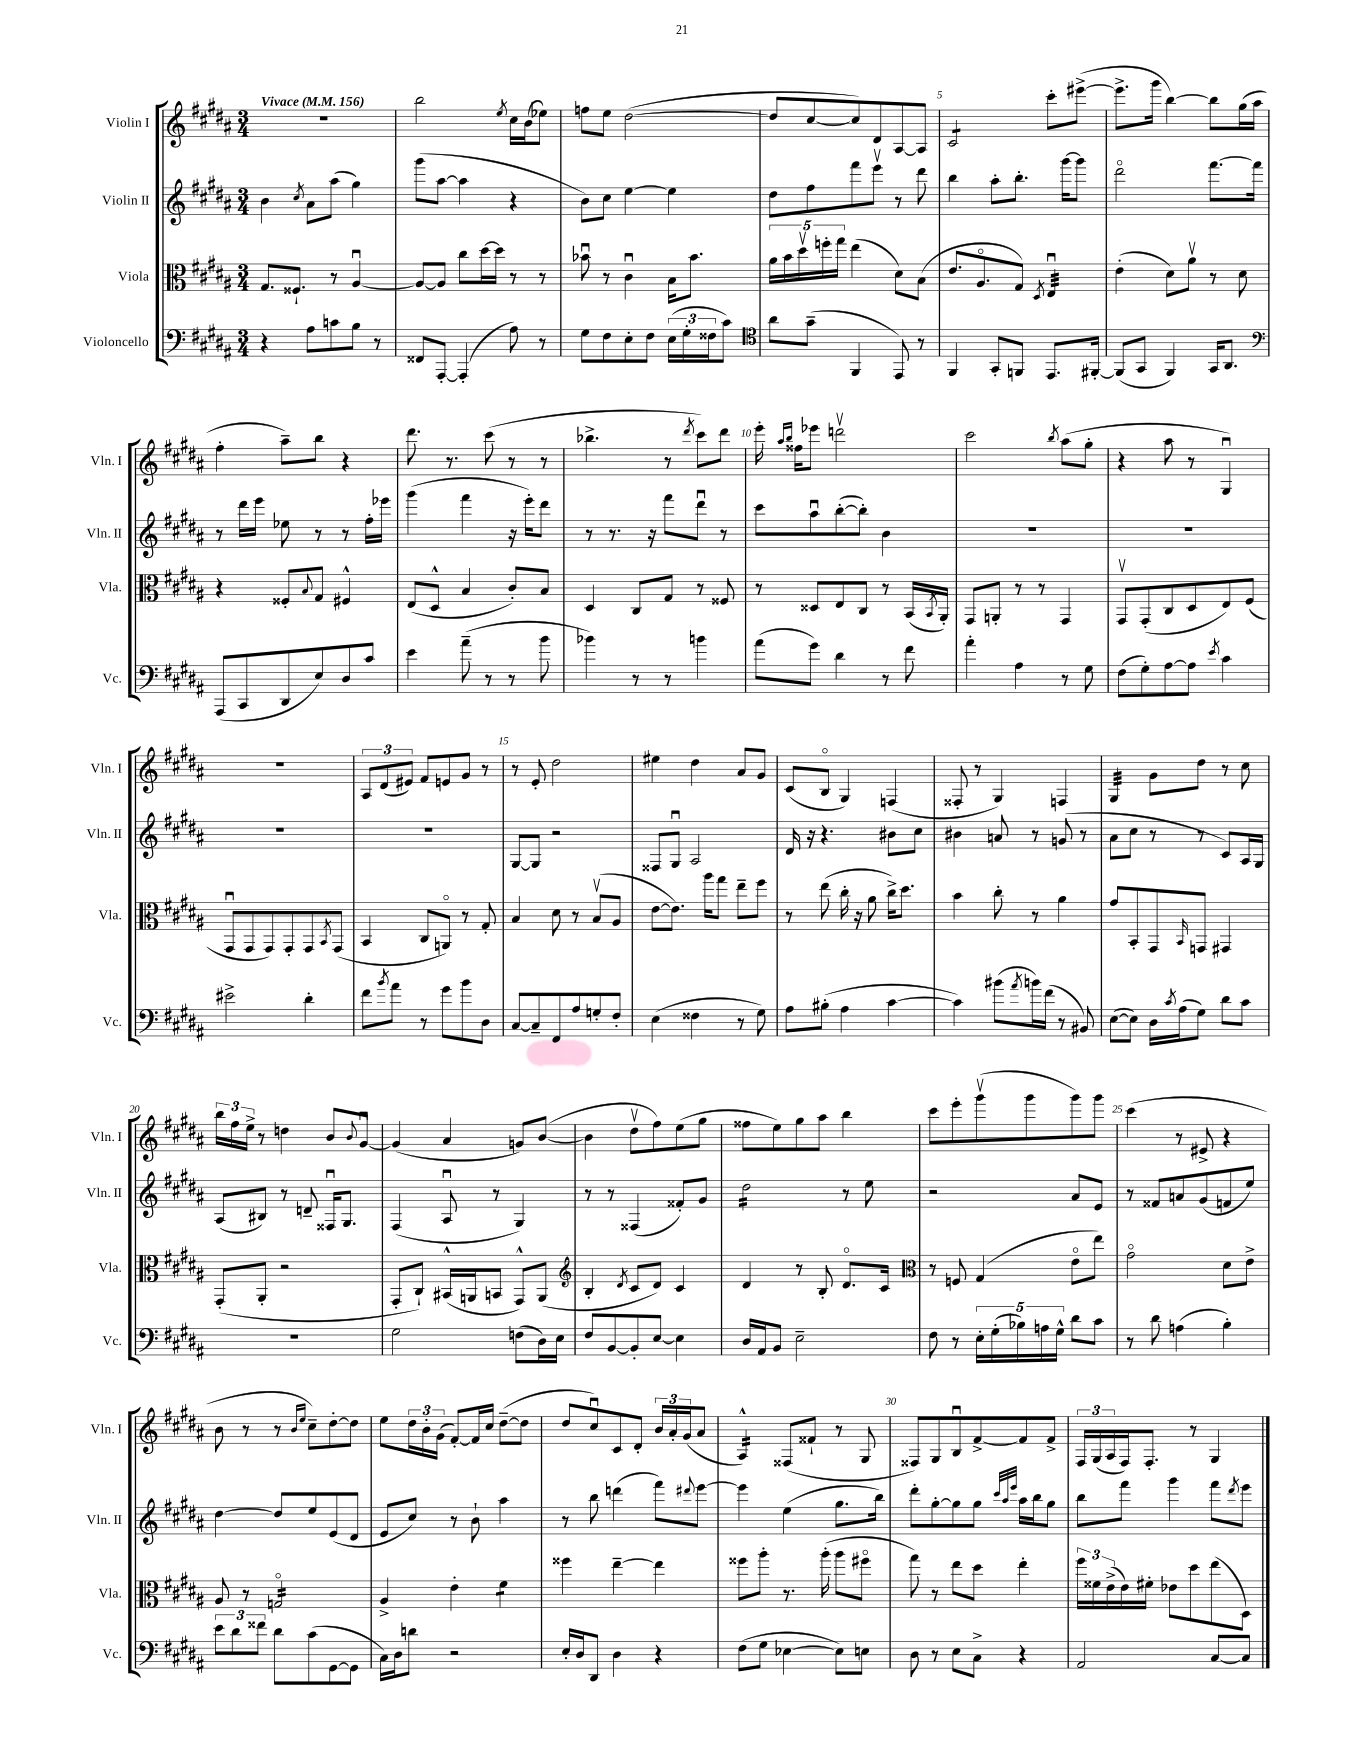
<<
\new StaffGroup <<
\new Staff = "s0" \with { instrumentName = "Violin I" shortInstrumentName = "Vln. I" } {
    \clef treble \key b \major \numericTimeSignature \time 3/4 \tempo "Vivace" 4 = 156
    R2. |
    b''2 \acciaccatura { e''8 } cis''16 b'16( ees''8) |
    f''8 e''8 dis''2~( |
    dis''8 cis''8~ cis''8) dis'8 ais8~ ais8 |
    cis'2:8 cis'''8-. eis'''8~->( |
    eis'''8.-> gis'''16 b''4~) b''8 gis''16( ais''16 |
    fis''4-. ais''8--) b''8 r4 |
    dis'''8. r8. cis'''8( r8 r8 |
    bes''4.-> r8 \acciaccatura { dis'''8 } cis'''8) dis'''8 |
    e'''16-. \grace { ais''16 b''16 } fisis''16 ees'''8 d'''2\upbow |
    cis'''2 \acciaccatura { b''8 } ais''8( gis''8-. |
    r4 ais''8 r8 gis4\downbow) |
    R2. |
    \tuplet 3/2 { ais8 dis'8( eis'8) } fis'8 e'8 gis'8 r8 |
    r8 e'8-. dis''2 |
    eis''4 dis''4 ais'8 gis'8 |
    cis'8( b8\flageolet gis4) f4( |
    fisis8-. r8 gis4) f4 |
    gis4:32 gis'8 dis''8 r8 cis''8 |
    \tuplet 3/2 { b''16 fis''16 e''16-> } r8 d''4 b'8 \appoggiatura { b'8 } gis'8~\downbow |
    gis'4( ais'4 g'8) b'8~( |
    b'4 dis''8\upbow fis''8) e''8( gis''8 |
    fisis''8 e''8) gis''8 ais''8 b''4 |
    cis'''8 e'''8-. gis'''8\upbow( gis'''8 gis'''8) gis'''8 |
    cis'''4( r8 eis'8-> r4 |
    b'8 r8 r8 \grace { b'16 e''16 } cis''8--) dis''8~-. dis''8 |
    e''8 \tuplet 3/2 { dis''16 b'16-. gis'16( } fis'8~-.) fis'16 cis''16 dis''8~--( dis''8 |
    dis''8 cis''8\downbow) cis'8 dis'8-. \tuplet 3/2 { b'16 ais'16-. gis'16( } ais'8 |
    ais4:16-^) fisis8( fisis'8-! r8 gis8 |
    fisis8) gis8 b8\downbow fis'8~-> fis'8 fis'8-> |
    \tuplet 3/2 { fis16 gis16( ais16 } fis16) fis8.-. r8 gis4 \bar "|." |
}
\new Staff = "s1" \with { instrumentName = "Violin II" shortInstrumentName = "Vln. II" } {
    \clef treble \key b \major \numericTimeSignature \time 3/4
    b'4 \acciaccatura { cis''8 } ais'8 ais''8( gis''4) |
    gis'''8( ais''8~ ais''4 r4 |
    b'8) cis''8 e''4~ e''4 |
    dis''8 fis''8 fis'''8 e'''8\upbow r8 dis'''8 |
    b''4 ais''8-. b''8.-. gis'''16~ gis'''8 |
    dis'''2\flageolet fis'''8.~ fis'''16 |
    r8 dis'''16 e'''16 ees''8 r8 r8 fis''16-. ees'''16 |
    gis'''4( fis'''4 r16 e'''16-.) dis'''8 |
    r8 r8. r16 fis'''8 dis'''8\downbow r8 |
    cis'''8 ais''8\downbow b''8~-.( b''8-.) b'4 |
    R2. |
    R2. |
    R2. |
    R2. |
    gis8~ gis8 r2 |
    fisis8 gis8\downbow ais2 |
    dis'16 r16 r4. bis'8 cis''8 |
    bis'4 a'8 r8 g'8( r8 |
    ais'8 cis''8 r8 r8 cis'8) ais16 gis16 |
    ais8( bis8) r8 d'8-- fisis16\downbow gis8. |
    fis4( ais8\downbow r8 gis4) |
    r8 r8 fisis4( fisis'8-.) gis'8 |
    dis''2:16 r8 e''8 |
    r2 ais'8 e'8 |
    r8 fisis'8 a'8 gis'8( f'8 e''8) |
    dis''4~ dis''8 e''8 e'8( dis'8 |
    e'8 cis''8) r8 b'8-! ais''4 |
    r8 b''8 d'''4( fis'''8) \appoggiatura { dis'''8 } e'''8~ |
    e'''4 e''4( gis''8. b''16) |
    dis'''8-. gis''8~-. gis''8 gis''8 \grace { cis'''32 ais''32 e'''32 } ais''16 b''16 gis''8 |
    b''8 fis'''8 gis'''4 fis'''8 \acciaccatura { dis'''8 } e'''8 \bar "|." |
}
\new Staff = "s2" \with { instrumentName = "Viola" shortInstrumentName = "Vla." } {
    \clef alto \key b \major \numericTimeSignature \time 3/4
    gis8. fisis8.-! r8 ais4~\downbow |
    ais8~ ais8 cis''8 dis''16~ dis''16 r8 r8 |
    bes'8\downbow r8 cis'4\downbow b16 bes'8. |
    \tuplet 5/4 { ais'16 b'16 dis''16\upbow f''16-. gis''16 } e''4( dis'8) b8( |
    e'8. ais8.\flageolet gis8) \acciaccatura { dis8 } e4:32\downbow |
    e'4-.( dis'8) ais'8\upbow r8 dis'8 |
    r4 fisis8-. \appoggiatura { b8 } gis8 fis4-^ |
    e8( dis8-^ b4 cis'8-.) b8 |
    dis4 cis8 gis8 r8 fisis8 |
    r8 disis8 e8 cis8 r8 b,16( \acciaccatura { b,8 } ais,16-.) |
    gis,8 a,8-. r8 r8 gis,4 |
    gis,8\upbow gis,8-.( cis8 dis8 e8) fis8( |
    gis,8\downbow gis,8 gis,8) gis,8-. gis,8 \acciaccatura { b,8 } gis,8( |
    b,4 cis8 a,8\flageolet) r8 gis8-. |
    b4 dis'8 r8 b8\upbow( ais8 |
    e'8~ e'8.) ais''16 gis''8 e''8-- fis''8 |
    r8 e''8( cis''16-. r16 ais'8 cis''16->) dis''8. |
    b'4 cis''8-. r8 ais'4 |
    gis'8 b,8-. gis,8 \grace { b,16 } g,8 gis,4 |
    gis,8-.( ais,8-. r2 |
    gis,8-. cis8-!) bis,16-^( a,16 b,8 gis,8-^) a,8( |
    \clef treble b4-. \acciaccatura { dis'8 } cis'8 dis'8) cis'4 |
    dis'4 r8 b8-. dis'8.\flageolet cis'16 |
    \clef alto r8 f8 gis4( e'8\flageolet e''8) |
    gis'2\flageolet dis'8 e'8-> |
    ais8 r8 g2:16\flageolet |
    ais4-> e'4-. fis'4:8 |
    fisis''4 e''4~-- e''4 |
    fisis''8 ais''8-. r8. ais''16-.( ais''8 fis''8\flageolet |
    gis''8) r8 e''8 dis''8 e''4-. |
    \tuplet 3/2 { fis''16 fisis'16 e'16->( } e'16) fis'16-. ees'8 dis''8 e''8( dis8) \bar "|." |
}
\new Staff = "s3" \with { instrumentName = "Violoncello" shortInstrumentName = "Vc." } {
    \clef bass \key b \major \numericTimeSignature \time 3/4
    r4 ais8 c'8 b8 r8 |
    fisis,8 ais,,8~-. ais,,4-.( ais8) r8 |
    gis8 fis8 e8-. fis8 \tuplet 3/2 { e16( gis16-. fisis16 } cis'8) |
    \clef tenor ais'8 gis'8--( fis,4 e,8) r8 |
    fis,4 gis,8-. f,8 e,8. fis,16~-. |
    fis,8( gis,8 fis,4) gis,16 ais,8. |
    \clef bass ais,,8( cis,8 dis,8 e8) dis8 cis'8 |
    e'4 ais'8--( r8 r8 b'8 |
    bes'4) r8 r8 b'4 |
    ais'8( gis'8) dis'4 r8 fis'8 |
    ais'4-. ais4 r8 gis8 |
    fis8( gis8-.) ais8~ ais8 \acciaccatura { e'8 } cis'4 |
    eis'2-> dis'4-. |
    fis'8 \acciaccatura { b'8 } ais'8 r8 gis'8 b'8 dis8 |
    cis8~ cis8-- fis,8 ais8 g8-. fis8-. |
    e4( fisis4 r8 gis8) |
    ais8 bis8-.( ais4 cis'4~ |
    cis'4) bis'8( \acciaccatura { ais'8 } b'16) fis'16( r8 bis,8) |
    e8~( e8) dis16 \acciaccatura { cis'8 } ais16( gis8) dis'8 cis'8 |
    R2. |
    gis2 f8( dis16) e16 |
    fis8 b,8~ b,8-. e8~ e4 |
    dis16 ais,16 b,8 e2-- |
    fis8 r8 \tuplet 5/4 { e16-. gis16-.( bes16) a16 gis16-^ } dis'8 cis'8 |
    r8 dis'8 a4( b4-.) |
    \tuplet 3/2 { e'8 dis'8 fisis'8 } dis'8 cis'8( gis,8~ gis,8 |
    cis16) dis16 d'8 r2 |
    e16-. dis16 dis,8 dis4 r4 |
    fis8( gis8 ees4~ ees8) e8 |
    dis8 r8 e8 cis8-> r4 |
    ais,2 cis8~ cis8 \bar "|." |
}
>>
>>
\layout { \context { \Score \override BarNumber.break-visibility = ##(#f #t #t) barNumberVisibility = #(every-nth-bar-number-visible 5) } }
